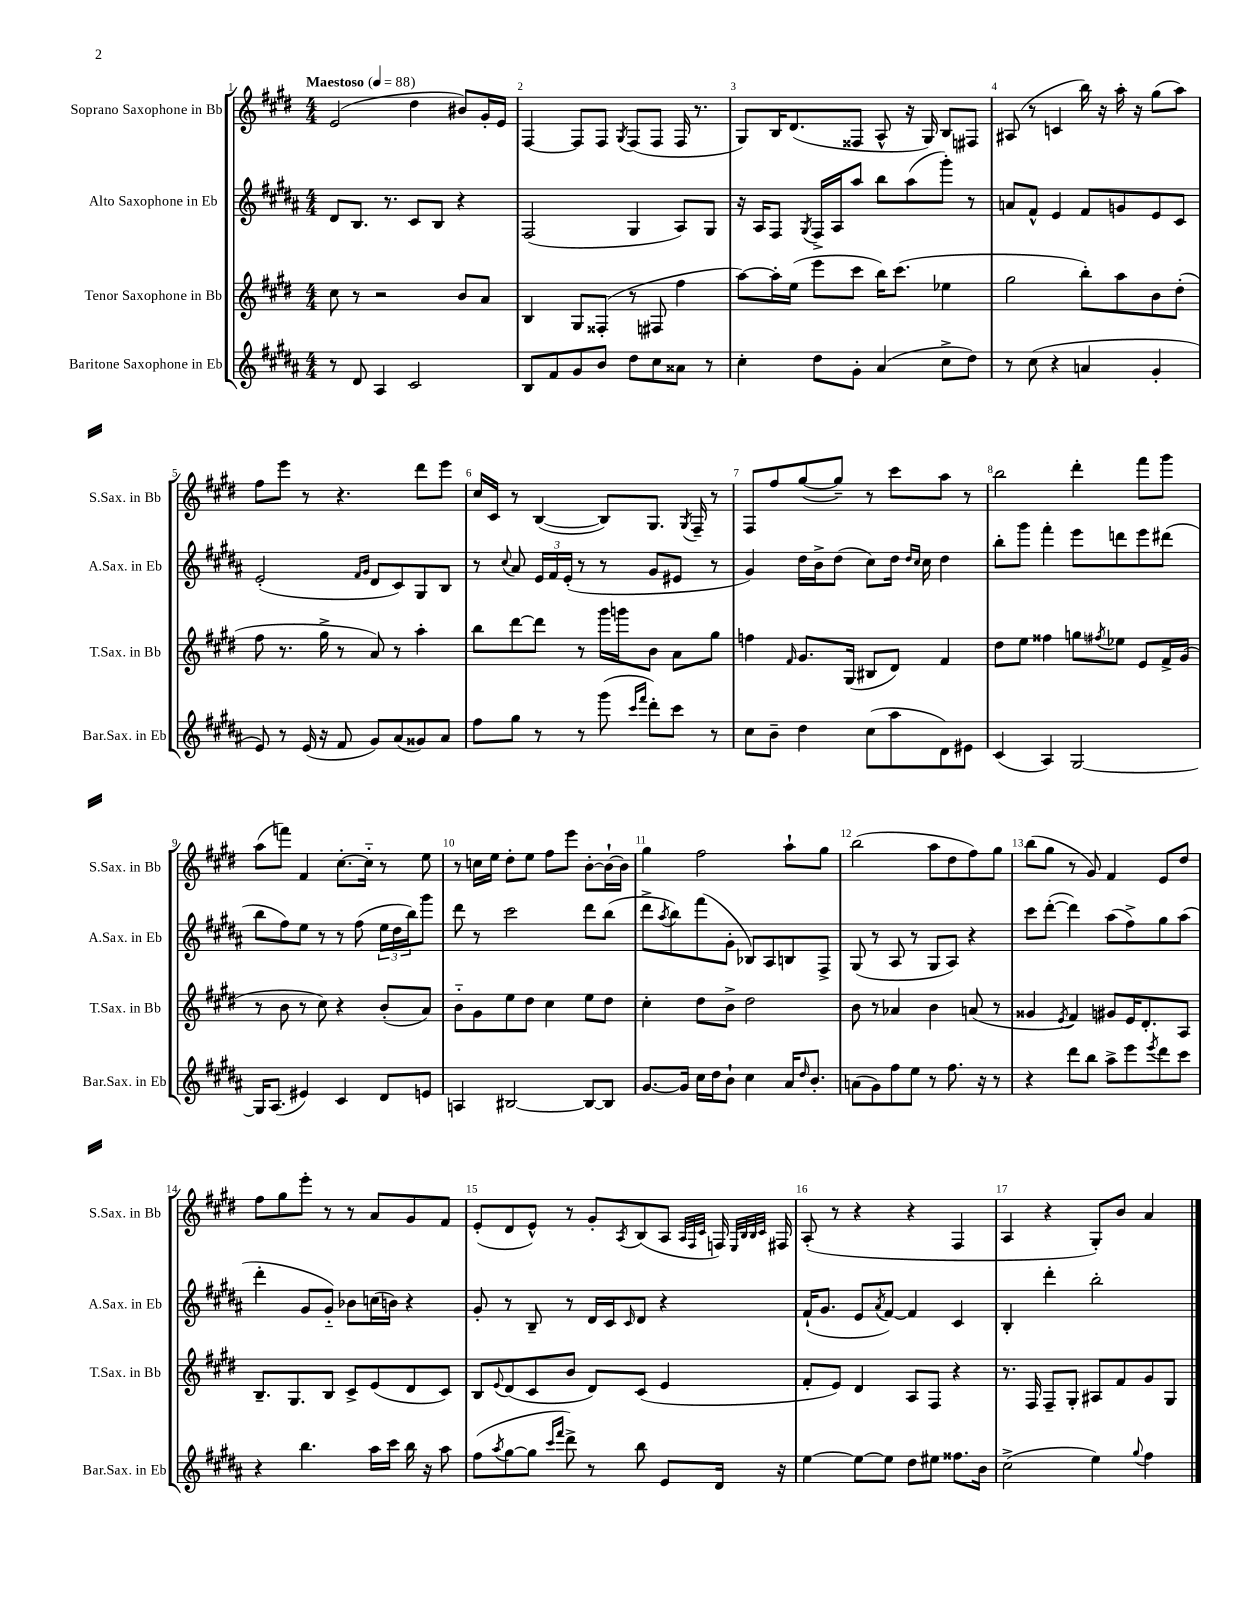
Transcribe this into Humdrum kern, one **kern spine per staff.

**kern	**kern	**kern	**kern
*staff4	*staff3	*staff2	*staff1
*clefG2	*clefG2	*clefG2	*clefG2
*k[f#c#g#d#a#]	*k[f#c#g#d#]	*k[f#c#g#d#a#]	*k[f#c#g#d#]
*M4/4	*M4/4	*M4/4	*M4/4
*MM88	*MM88	*MM88	*MM88
8r	8cc#	8d#	(2e
8d#	8r	8.B	.
4A#	2r	.	.
.	.	8.r	.
2c#	.	8c#	4dd#
.	.	8B	.
.	8b	4r	8b#)
.	8a	.	16g#'
.	.	.	16e
=	=	=	=
8B	4B	(2F#	[4F#
8f#	.	.	.
8g#	8G#	.	8F#]
8b	(8F##'	.	8F#
.	.	.	8qG#
8dd#	8r	4G#	(8F#
8cc#	8F#	.	8F#
8a##	4ff#	8A#)	16F#
.	.	.	8.r
8r	.	8G#	.
=	=	=	=
4cc#'	[8aa)	16r	8G#)
.	.	16A#	.
.	16aa']	8F#	16B
.	(16ee	.	(8.d#
.	.	8qG#	.
8dd#	8eee	16F#^	.
.	.	16A#	.
8g#'	8ccc#	8aa#	8F##
(4a#	16bb)	8bb	8A^^
.	(8.ccc#	.	.
.	.	(8aa#	16r
.	.	.	16G#)
8cc#^	4ee-	8ggg#')	8B
8dd#)	.	8r	8F#
=	=	=	=
8r	2gg#	8a	(8A#
(8cc#	.	8f#^^	8r
4r	.	4e	4c
4a	8bb')	8f#	16bb)
.	.	.	16r
.	8aa	8g	16aa'
.	.	.	16r
4g#'	8b	8e	(8gg#
.	(8dd#'	8c#	8aa)
=	=	=	=
8e)	8ff#	(2e'	8ff#
8r	8.r	.	8eee
(16e	.	.	8r
16r	16gg#^	.	.
8f#	8r	.	4.r
.	.	16qqf#	.
.	.	16qqg#	.
8g#)	8a)	8d#	.
(8a#	8r	8c#)	.
8g##)	4aa'	8G#	8ddd#
8a#	.	8B	8eee
=	=	=	=
8ff#	8bb	8r	16cc#
.	.	.	16c#
.	.	8qqcc#	.
8gg#	[8ddd#	8a#	8r
8r	8ddd#]	24e	([4B
.	.	24f#	.
.	.	(24e'	.
8r	8r	8r	.
(8ggg#	16ggg#	8r	8B])
.	16ggg	.	.
16qqccc#	.	.	.
16qqfff#	.	.	.
8ddd#')	8b	8g#	8.G#
8ccc#	8a	8e#	.
.	.	.	8qG#
.	.	.	16F#~
8r	8gg#	8r	8r
=	=	=	=
8cc#	4ff	4g#)	8F#
8b~	.	.	8ff#
.	16qqf#	.	.
4dd#	8.g#	16dd#	([8gg#
.	.	16b^	.
.	.	(8dd#	8gg#~])
.	(16G#	.	.
(8cc#	8B#	8cc#)	8r
8aa#	8d#)	16dd#	8ccc#
.	.	16qqdd#	.
.	.	16qqcc#	.
.	.	16cc#	.
8d#)	4f#	4dd#	8aa
8e#	.	.	8r
=	=	=	=
(4c#	8dd#	8bb'	2bb
.	8ee	8ggg#	.
4A#)	4ff##	4fff#'	.
[2G#	8gg	8eee	4ddd#'
.	8qff#	.	.
.	8ee-	8ddd	.
.	8e	8eee	8fff#
.	16f#^	(8ddd#	8ggg#
.	(16g#	.	.
=	=	=	=
16G#]	8r	8bb	(8aa
(8.A#	.	.	.
.	8b	8ff#)	8fff)
4e#)	8r	8ee	4f#
.	8cc#)	8r	.
4c#	4r	8r	[8.cc#'
.	.	(8ff#	.
.	.	.	16cc#'~]
8d#	(8b'	24ee	8r
.	.	24dd#	.
.	.	24bb)	.
8e	8a)	8ggg#	8ee
=	=	=	=
4A	8b'~	8ddd#	8r
.	8g#	8r	16cc
.	.	.	16ee
[2B#	8ee	2ccc#	8dd#'
.	8dd#	.	8ee
.	4cc#	.	8ff#
.	.	.	8eee
8B#_	8ee	8ddd#	[8b'
8B#]	8dd#	(8bb	16b`_
.	.	.	16b]
=	=	=	=
[8.g#	4cc#'	8ddd#^	4gg#
.	.	8qaa#	.
.	.	8bb)	.
16g#]	.	.	.
16cc#	8dd#	(8fff#	2ff#
16dd#	.	.	.
8b`	8b^	8g#'	.
4cc#	2dd#	8B-)	.
.	.	8A#	.
16a#	.	8B	8aa`
16qqdd#	.	.	.
8.b'	.	.	.
.	.	8F#^	8gg#
=	=	=	=
(8a	8b	(8G#	(2bb
8g#)	8r	8r	.
8ff#	4a-	8A#	.
8ee	.	8r	.
8r	4b	8G#	8aa
8.ff#	.	8A#)	8dd#
.	(8a	4r	8ff#)
16r	.	.	.
8r	8r	.	8gg#
=	=	=	=
4r	4g##	8ccc#	(8bb
.	.	([8ddd#'	8gg#
.	8qe	.	.
8ddd#	4f#)	4ddd#])	8r
8bb	.	.	8g#)
8aa#^	8g#	(8aa#	4f#
8eee	16e	8ff#^)	.
.	8.d#'	.	.
8qeee	.	.	.
8ddd#	.	8gg#	8e
8ccc#	8A	(8aa#	8dd#
=	=	=	=
4r	8.B~	4ddd#'	8ff#
.	.	.	8gg#
.	8.G#	.	.
4.bb	.	8g#	8eee'
.	8B	8g#'~)	8r
.	8c#^	8b-	8r
16aa#	(8e	(16cc	8a
16ccc#	.	16b)	.
16bb	8d#	4r	8g#
16r	.	.	.
8aa#	8c#)	.	8f#
=	=	=	=
(8ff#	8B	8g#'	(8e'
8qaa#	8qqe	.	.
[8gg#	(8d#	8r	8d#
8gg#]	8c#	8B~	8e^^)
16qqccc#	.	.	.
16qqfff#	.	.	.
8ddd#^)	8b	8r	8r
8r	8d#)	16d#	8g#'
.	.	16c#	.
.	.	16qqc#	8qA
8bb	(8c#	8d#	(8B
8e	4e	4r	8A
.	.	.	32qqA
.	.	.	32qqF#
.	.	.	32qqc#
16d#	.	.	16F)
.	.	.	32qqE
.	.	.	32qqB
.	.	.	32qqB
.	.	.	32qqc#
16r	.	.	16F#
=	=	=	=
[4ee	8f#'	(16f#`	(8A'
.	.	8.g#	.
.	8e)	.	8r
8ee_	4d#	8e	4r
.	.	8qa#	.
8ee]	.	[8f#)	.
8dd#	8A	4f#]	4r
8ee#	8F#	.	.
8.ff##	4r	4c#	4F#
16b	.	.	.
=	=	=	=
(2cc#^	8.r	4B'	4A
.	16F#	.	.
.	8F#~	4ddd#'	4r
.	8G#'	.	.
4ee)	8A#	2bb'	8G#')
.	8f#	.	8b
8qqgg#	.	.	.
4ff#	8g#	.	4a
.	8G#	.	.
==	==	==	==
*-	*-	*-	*-
